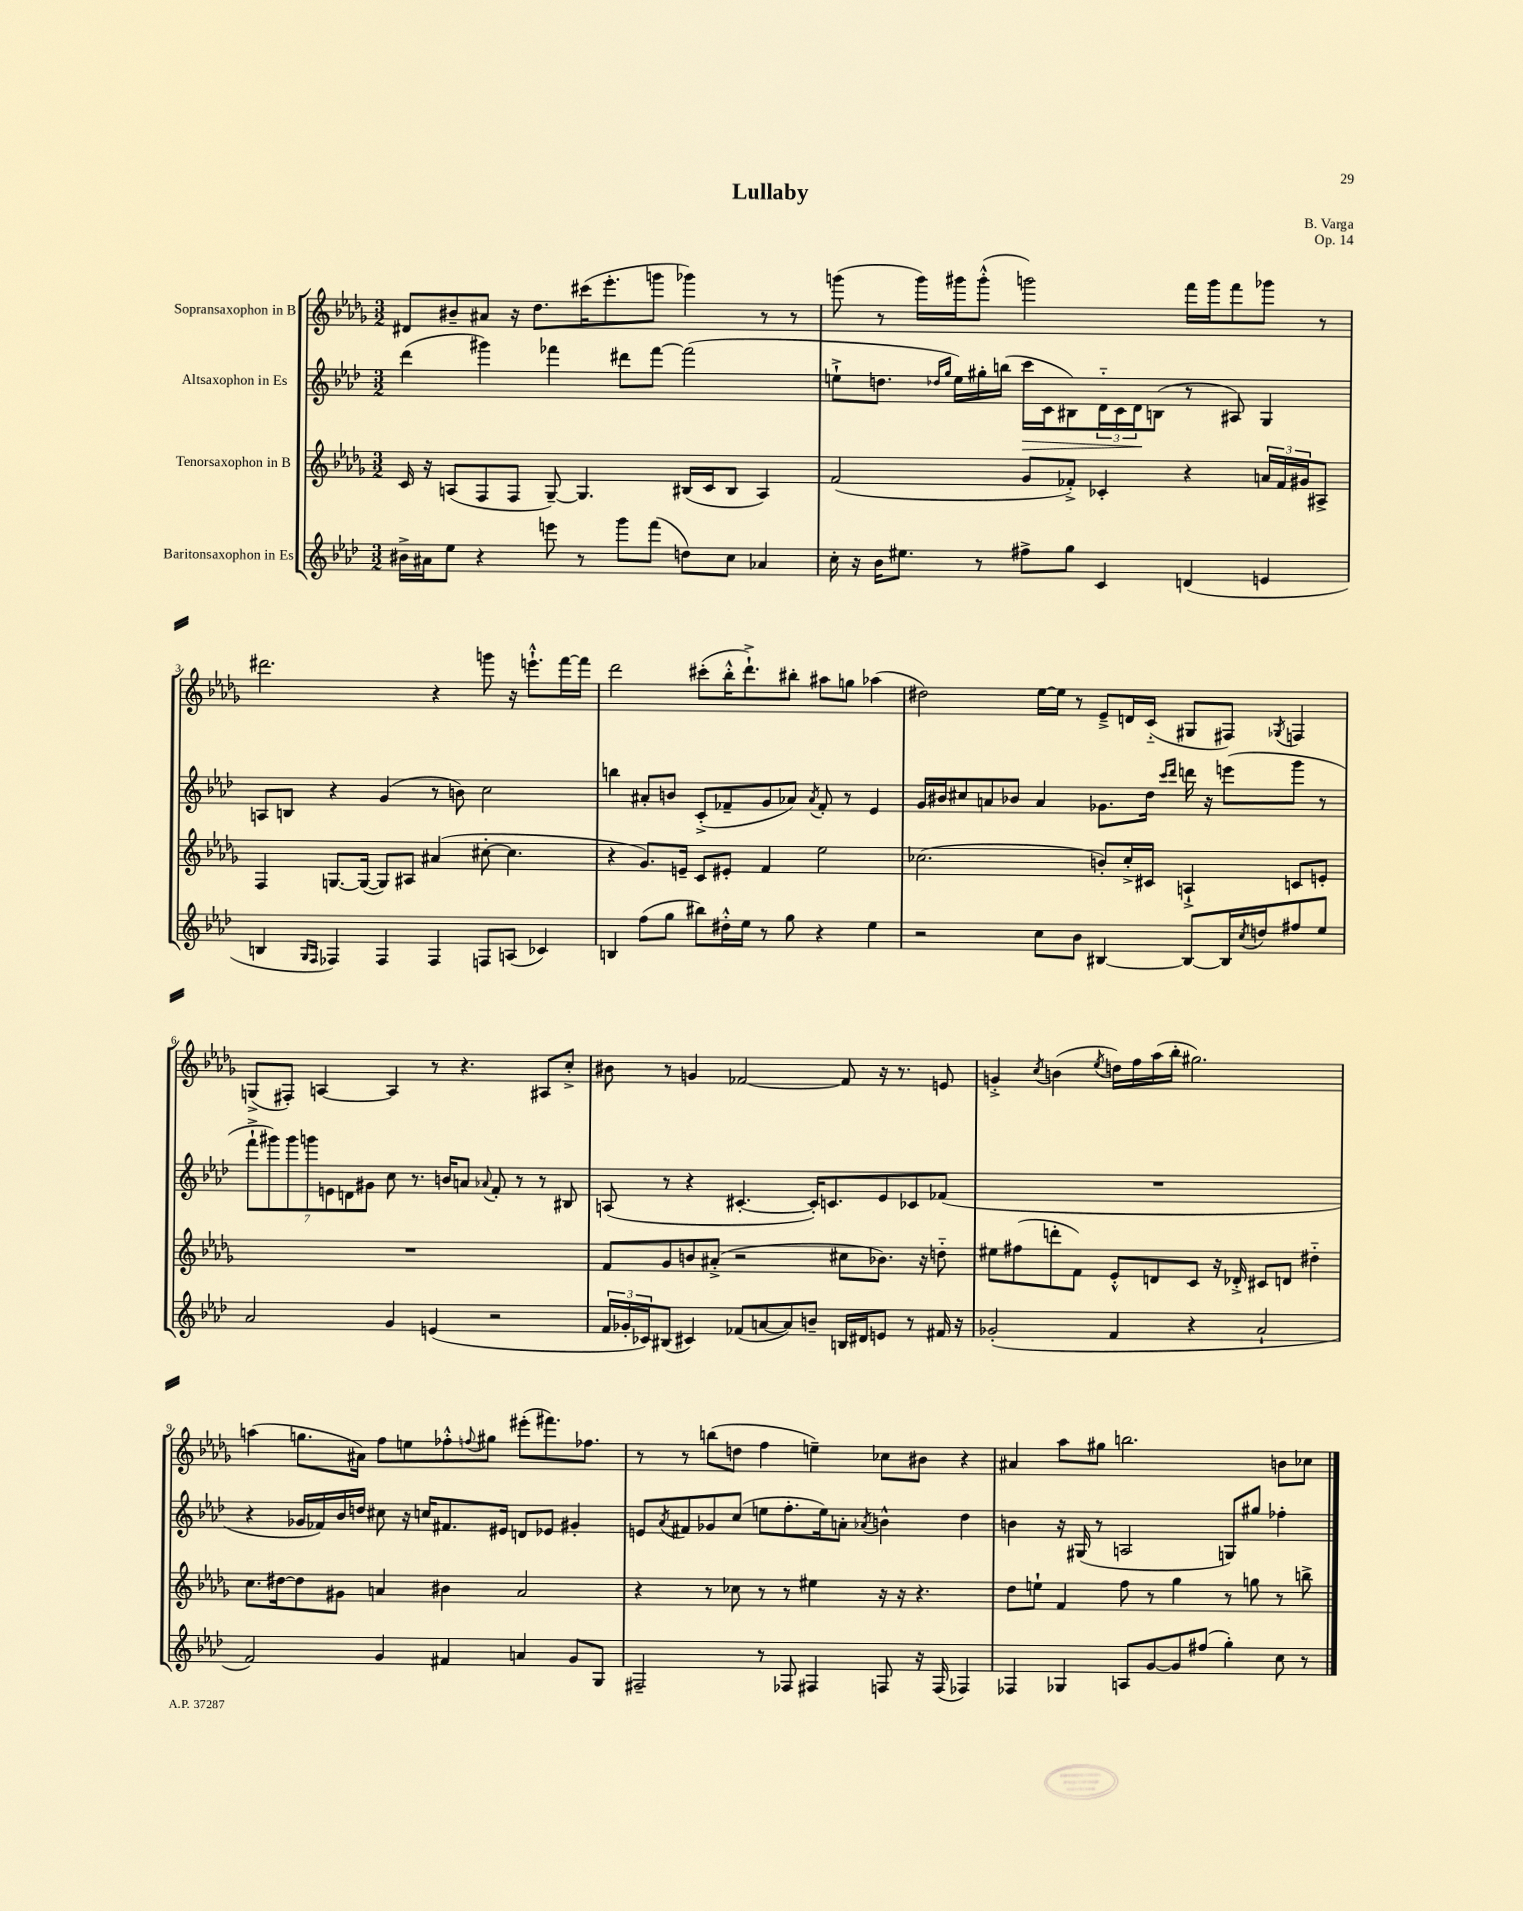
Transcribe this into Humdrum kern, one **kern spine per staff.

**kern	**kern	**kern	**kern
*staff4	*staff3	*staff2	*staff1
*clefG2	*clefG2	*clefG2	*clefG2
*k[b-e-a-d-]	*k[b-e-a-d-g-]	*k[b-e-a-d-]	*k[b-e-a-d-g-]
*M3/2	*M3/2	*M3/2	*M3/2
16b#^\LL	16c/	(4ddd-\	8d#/L
16a#\J	16r	.	.
8ee-\J	(8A/L	.	8b#~/
4r	8F/	4ggg#\)	8a#/J
.	8F/J	.	16r
.	.	.	8.dd-\L
8eee\	[8G-~/)	4fff-\	.
8r	4.G-/]	.	(16ccc#\K
.	.	.	8.eee-'\
8ggg\L	.	8ddd#\L	.
(8fff\J	.	[8fff-\J	8ggg\J
8dd\L)	(16B#/LL	(2fff-\]	4ggg-\)
.	16c/J	.	.
8cc\J	8B#/J	.	.
4a-/	4A/)	.	8r
.	.	.	8r
=	=	=	=
16cc'\	(2f/	8ee`^\L	(8ggg\
16r	.	.	.
16b-\LK	.	8.dd\J	8r
8.ee#\J	.	.	.
.	.	.	16ggg\LL)
.	.	16qqdd-/LL	.
.	.	16qqgg/JJ	.
.	.	16ee\LL)	16ggg#\J
8r	.	16gg#'\	(8ggg#'^^\J
.	.	(16bb\JJ	.
8ff#^\L	8g-/L	16ccc\LL	2ggg\)
.	.	16c\J	.
8gg\J	8f-'^/J)	8B#\)	.
4c/	4c-'/	24d-'~\L	.
.	.	24c\	.
.	.	24d-\J	.
.	.	(8B\J	.
(4d/	4r	8r	16fff\LL
.	.	.	16ggg\J
.	.	8A#/)	8fff\
4e/	24a/LL	4G/	8ggg-\J
.	24f-/	.	.
.	24g#/J	.	.
.	8A#^/J	.	8r
=	=	=	=
4B/	4F/	8A/L	2.ddd#\
.	.	8B/J	.
16qqG/LL	.	.	.
16qqF/JJ	.	.	.
4F-/)	[8.G/L	4r	.
.	(16G/_Jk	.	.
4F-/	8G/]L)	(4g/	.
.	8A#/J	.	.
4F-/	(4a#/	8r	4r
.	.	8b\)	.
8F/L	[8cc#'\	2cc\	8ggg\
(8A/J	4.cc#\]	.	16r
.	.	.	8.eee`^^\L
4c-/)	.	.	.
.	.	.	[16fff\L
.	.	.	16fff\]JJ
=	=	=	=
4B/	4r	4bb\	2ddd-\
(8ff\L	8.g-/L)	8a#'/L	.
8gg\J	.	8b/J	.
.	16e~/Jk	.	.
8bb#\L)	8c/L	(8c'^/L	(8ccc#'\L
16dd#'^^\L	8e#'/J	8f-~/	16bb-'^^\K
16ee-\JJ	.	.	8.ddd-`^\)
8r	4f/	8g/	.
8gg\	.	8a-/J)	8bb#'\J
.	.	8qa-/	.
4r	2ee-\	8f-'/	8aa#\L
.	.	8r	8gg\J
4ee-\	.	4e-/	(4aa-\
=	=	=	=
2r	(2.cc-\	16g/LL	2dd#\)
.	.	16b#/J	.
.	.	8cc#/	.
.	.	8a/	.
.	.	8b-/J	.
8cc\L	.	4a/	[16ee-\LL
.	.	.	16ee-\]JJ
8b-\J	.	.	8r
[4B#/	8b'/L)	8.g-\L	8e-~^/L
.	16cc-'^/L	.	16d/L
.	16c#/JJ	16dd-\Jk	(16c'~/JJ
.	.	16qqccc/LL	.
.	.	16qqddd-/JJ	.
8B#/_L	4A`^/	16ddd\	8G#/L
.	.	16r	.
16B#/]L	.	(8eee\L	8F#/J)
8qcc/	.	.	.
16dd/J	.	.	.
.	.	.	8qG-/
8ff#/	8c/L	8ggg\J	4F/
8ee-/J	8e'/J	8r	.
=	=	=	=
2a-/	1.r	14fff`^\L	(8G^/L
.	.	14ggg#\)	.
.	.	.	8F#'/J)
.	.	14ggg#\	.
.	.	14ggg\	.
.	.	.	[4A/
.	.	14e\	.
.	.	14d\	.
.	.	14g#\J	.
4g/	.	8cc\	4A/]
.	.	8.r	.
(4e/	.	.	8r
.	.	16b/LK	.
.	.	8a/J	4.r
.	.	8qqa-/	.
2r	.	8f'/	.
.	.	8r	.
.	.	8r	8A#/L
.	.	8B#/	8cc'^/J
=	=	=	=
24f/LL	8f/L	(8A/	8b#\
24g-'/	.	.	.
24c-/J)	.	.	.
(8B#/J	8g-/	8r	8r
4c#/)	8b/	4r	4g/
.	(8a#'^/J	.	.
(8f-/L	2r	[4.c#'/	[2f-/
[8a/	.	.	.
8a/])	.	.	.
8b~/J	.	16c#'/]LK)	.
.	.	8.c/	.
16B/LL	8cc#\L	.	8f-/]
16d#/J	.	.	.
8e/J	8.b-\J)	8e-/	16r
.	.	.	8.r
8r	.	8c-/	.
.	16r	.	.
16f#/	8dd'~\	(8f-/J	8e/
16r	.	.	.
=	=	=	=
(2g-'/	8ee#\L	1.r	4g'^/
.	(8ff#\	.	.
.	.	.	8qcc/
.	8ddd'\	.	(4b\
.	8f\J)	.	.
.	.	.	8qee-/
4f/	8e-'^^/L	.	16dd\LL)
.	.	.	16ff\
.	8d/	.	(16aa-\
.	.	.	16bb-'\JJ
4r	8c/J	.	2.gg#\)
.	16r	.	.
.	16d-'^/	.	.
2a-`/	8c#/L	.	.
.	8d/J	.	.
.	4dd#'~\	.	.
=	=	=	=
2f/)	8.cc\L	4r	(4aa\
.	[16dd#\k	.	.
.	8dd#\]	16g-/LL	8.gg\L
.	.	16f-/)	.
.	8g#\J	16b-/	.
.	.	16dd/JJ	16a#\Jk)
4g/	4a/	8cc#\	8ff\L
.	.	16r	8ee\
.	.	16cc/LK	.
4f#/	4b#\	8.f#/	8ff-'^^\
.	.	.	8qqff/
.	.	.	8gg#\J
.	.	16e#/Jk	.
4a/	2a/	8d/L	(8eee#'\L
.	.	8e-/J	8.fff#\)
8g/L	.	4g#'/	.
.	.	.	8.ff-\J
8G/J	.	.	.
=	=	=	=
2F#~/	4r	8e/L	8r
.	.	8qa-/	.
.	.	8f#/	8r
.	8r	8g-/	(8bb\L
.	8cc-\	(8cc/J	8dd\J
8r	8r	8ee\L	4ff\
8F-/	8r	8.ff'\	.
4F#/	4ee#\	.	4ee~\)
.	.	16ee\k)	.
.	.	8a'\J	.
.	.	8qa-/	.
8F/	16r	4b^^\	8cc-\L
.	16r	.	.
16r	4.r	.	8b#\J
(16F/	.	.	.
4F-/)	.	4dd-\	4r
=	=	=	=
4F-/	8dd-\L	4b\	4a#/
.	8ee`\J	.	.
4G-/	4f/	16r	8aa-\L
.	.	(16G#/	.
.	.	8r	8gg#\J
8A/L	8ff\	2A/	2.bb\
[8g/	8r	.	.
8g/]	4gg-\	.	.
(8ff#/J	.	.	.
4gg'\)	8r	8G/L)	.
.	8gg\	8gg#/J	.
8cc\	8r	4ff-'\	8b\L
8r	8bb^\	.	8cc-\J
==	==	==	==
*-	*-	*-	*-
